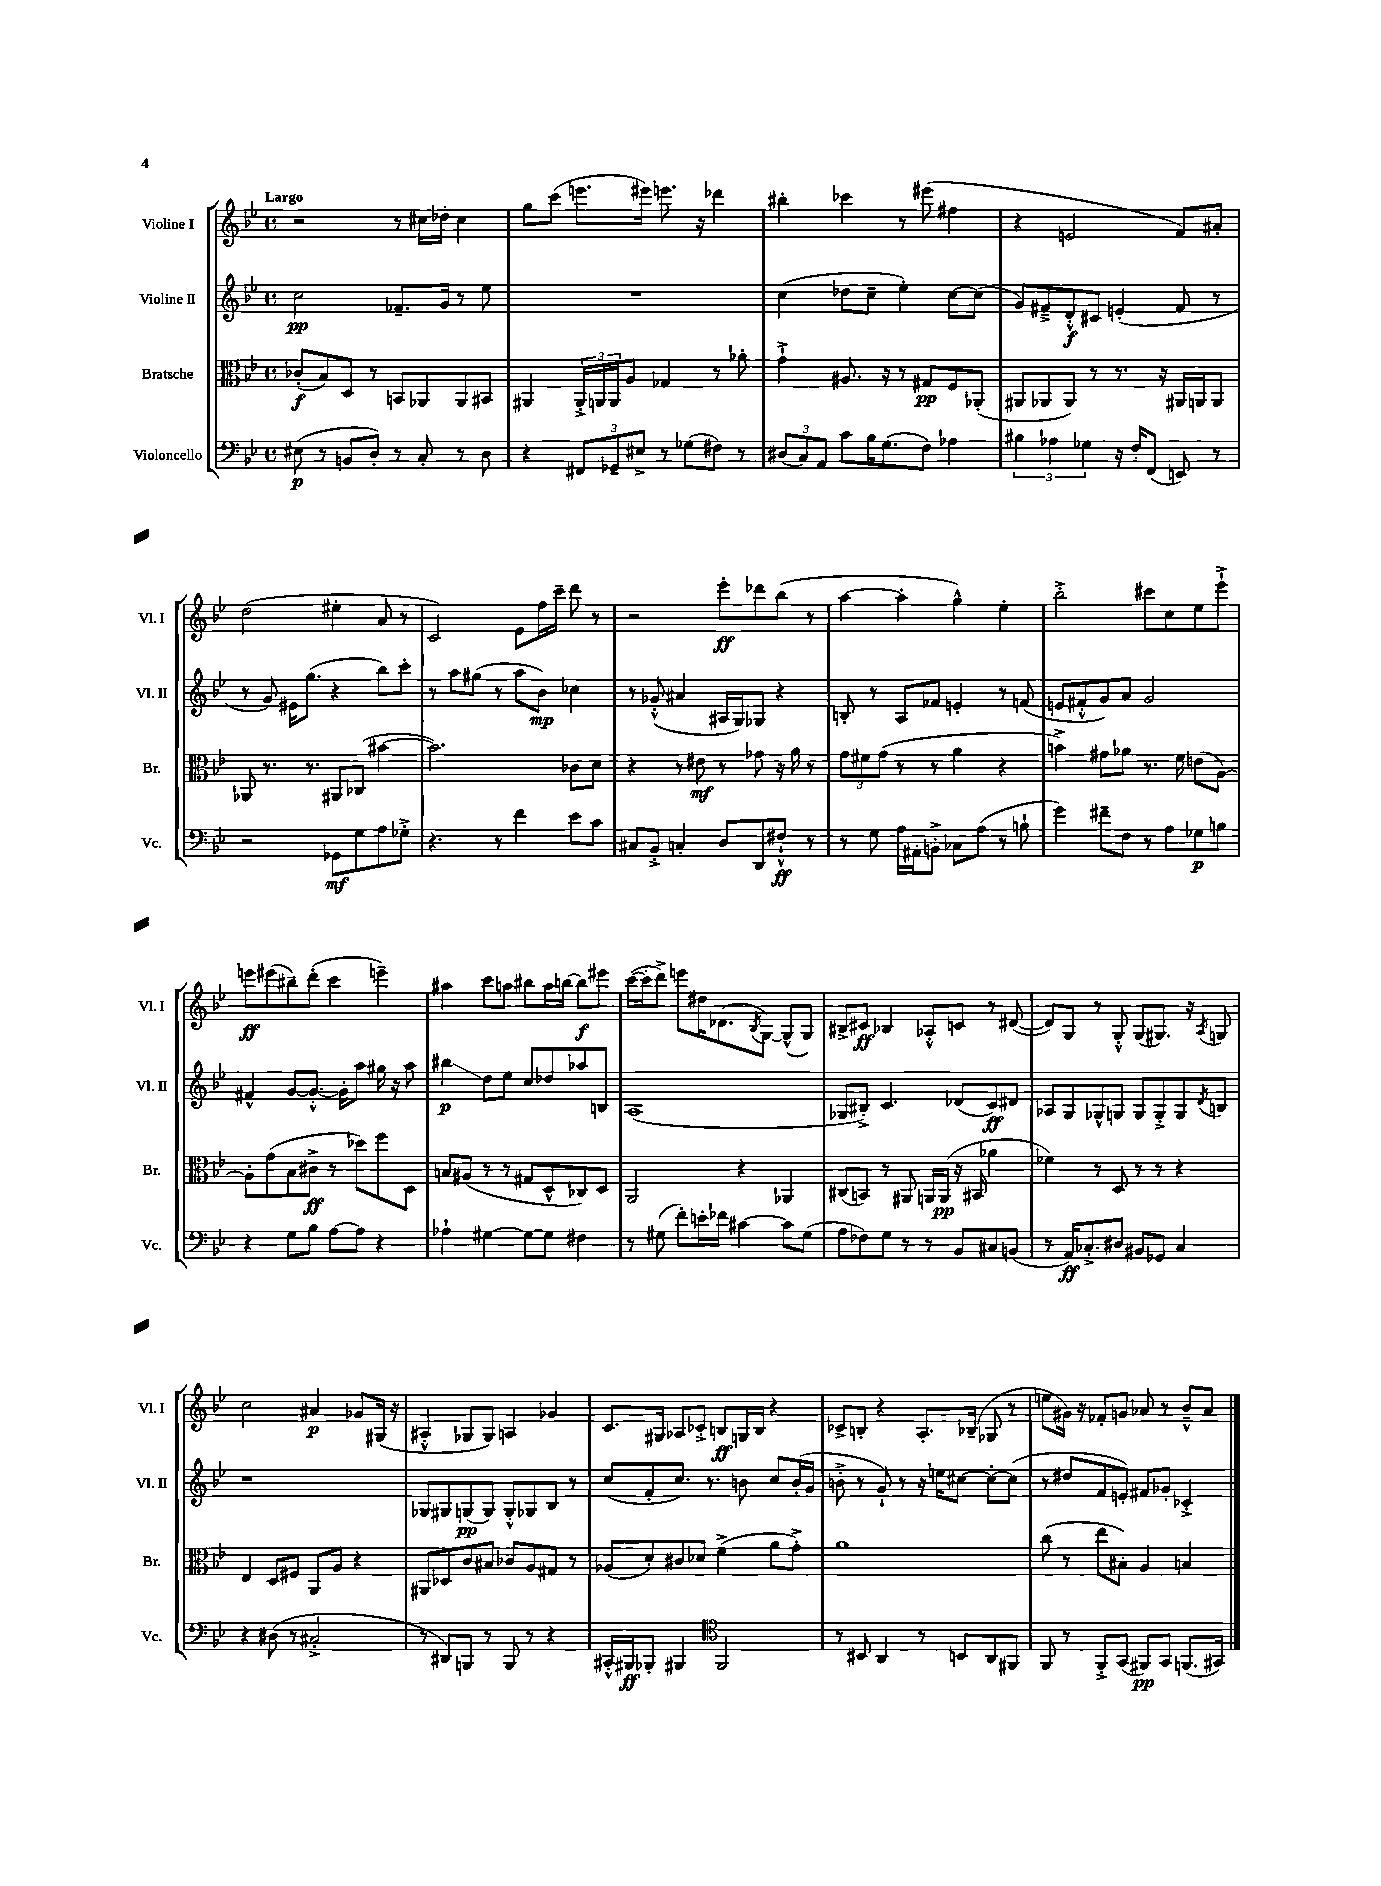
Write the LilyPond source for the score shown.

<<
\new StaffGroup <<
\new Staff = "s0" \with { instrumentName = "Violine I" shortInstrumentName = "Vl. I" } {
    \clef treble \key bes \major \defaultTimeSignature \time 4/4 \tempo "Largo"
    r2 r8 cis''16 des''16-. cis''4 |
    g''8 c'''8( e'''8. eis'''16) e'''8. r16 des'''4 |
    bis''4-. ces'''4 r8 eis'''8( fis''4 |
    r4 e'2 f'8) ais'8-. |
    d''2( eis''4-. a'8 r8 |
    c'2) ees'8 f''16 c'''16-- d'''8 r8 |
    r2 ees'''8-.\ff des'''8 bes''8( r8 |
    a''4~ a''4-. g''4-^) ees''4-. |
    bes''2-.-> cis'''8 c''8 ees''8 ees'''8-!-> |
    e'''8\ff eis'''8( bis''8--) d'''8-.( c'''4 e'''4--) |
    ais''4 c'''8 a''8 bis''8 a''16 b''16~ b''8\f eis'''8 |
    c'''16~( c'''16-. d'''8->) e'''8 dis''16 des'8.( \acciaccatura { bes8 } g8~) g8-^( g8) |
    bis8-> cis'8\ff bes4 aes8-.-^ c'8 r8 dis'8~( |
    dis'8) g8 r8 g8-.-^ g8( gis8.) r16 \acciaccatura { a8 } g8 |
    c''2 ais'4\p ges'8 gis16( r16 |
    ais4-.-^ ges8 ges8) a4 ges'4 |
    c'8. gis16 aes8 ces'8-.-> b8\ff g16 b16 r4 |
    ces'8-> b8-. r4 a8.-. bes16--( ges8 r8 |
    e''8 gis'16) r16 fes'8-. g'8 aes'8 r8 bes'8---^ aes'8 \bar "|." |
}
\new Staff = "s1" \with { instrumentName = "Violine II" shortInstrumentName = "Vl. II" } {
    \clef treble \key bes \major \defaultTimeSignature \time 4/4
    c''2\pp fes'8.-- g'16 r8 ees''8 |
    R1 |
    c''4( des''8 c''8-- ees''4-.) c''8~ c''8( |
    g'8) fis'8---> d'8-.-^\f cis'8 e'4-.( fis'8 r8 |
    r8 g'8) eis'16 g''8.( r4 bes''8) c'''8-. |
    r8 a''8 gis''8( r8 a''8 bes'8\mp) ces''4 |
    r8 ges'8-.-^( ais'4 ais16 g16) ges8 r4 |
    b8-. r8 a8 fes'8 e'4-. r8 f'8( |
    e'8 fis'8-.-^ g'8) a'8 g'2 |
    fis'4-^ g'8~ g'8.~-.-^ g'16-. a''8 gis''16 r16 a''8 |
    bis''4\glissando\p d''8 ees''8 c''8 des''8 aes''8 b8 |
    a1( |
    ges8 bis8-.->) c'4. des'8( c'8\ff) dis'8 |
    aes8 g8 ges8-^ g8 g8 g8-.-> g8 \acciaccatura { d'8 } b8 |
    r1 |
    ges8 gis8 g8\pp( g8) g8-.-^ ges8 bes8 r8 |
    c''8( f'8-. c''8.) r8. b'8 c''8 b'16-.( g'16 |
    b'8-.-> r8 g'8-!) r8 r16 e''16 cis''8~ cis''8~-. cis''8( |
    r8 dis''8 f'8 e'8-.) fis'8 ges'8-. ces'4-.-> \bar "|." |
}
\new Staff = "s2" \with { instrumentName = "Bratsche" shortInstrumentName = "Br." } {
    \clef alto \key bes \major \defaultTimeSignature \time 4/4
    ces'8-.\f( bes8) d8 r8 b,8 aes,8 aes,8 bis,8 |
    ais,4 \tuplet 3/2 { ais,16-.-> a,16 a,16 } a8 ges4 r8 aes'8-. |
    g'4-!-> ais8. r16 r8 gis8\pp f8 aes,8-.( |
    ais,8 aes,8 aes,8) r8 r8. r16 ais,16 a,16 a,8 |
    aes,8 r8. r8. ais,8 ces8( bis'4~ |
    bis'2.) ces'8 d'8 |
    r4 r8 eis'8\mf r8 ges'8 r16 a'16 r8 |
    \tuplet 3/2 { g'8 fis'8 g'8( } r8 r8 a'4 r4 |
    b'4->) gis'8 aes'8 r8. f'16 e'8( a8~) |
    a8-. g'8( bes8 cis'8->\ff r8 des''8) f''8 d8 |
    b8 ais8( r8 r8 gis8 d8-^ ces8) d8 |
    a,2 r4 aes,4 |
    cis8( b,8) r8 ais,8 a,16 a,16\pp( r16 bis,16 aes'4 |
    fes'4) r8 d8 r8 r8 r4 |
    ees4 d8 fis8 a,8 a8 r4 |
    ais,8 des8 c'8 bis8 ces'8 a8 gis8 r8 |
    aes8( d'8-.) cis'8 des'8 f'4->( a'8 g'8-.->) |
    a'1 |
    c''8( r8 ees''8 bis8-.) a4 b4 \bar "|." |
}
\new Staff = "s3" \with { instrumentName = "Violoncello" shortInstrumentName = "Vc." } {
    \clef bass \key bes \major \defaultTimeSignature \time 4/4
    eis8\p( r8 b,8 d8-.) r8 c8-. r8 d8 |
    r4 \tuplet 3/2 { fis,8 ges,8-- eis8-> } r8 ges8( fis8) r8 |
    \tuplet 3/2 { dis8( c8) a,8 } c'8 bes16 g8.( f8) aes4 |
    \tuplet 3/2 { bis4 aes4 ges4 } r16 f16-. f,8( e,8) r8 |
    r2 ges,8\mf g8 a8 ges8-.-> |
    r4. r8 f'4 ees'8 c'8 |
    cis8 bes,8-.-> c4-. d8 d,8 fis8-!-^\ff r8 |
    r8 g8 a16 ais,16-. b,8-.-> ces8 a8( r8 b8-! |
    g'4) fis'8-- f8 r8 a8 ges8\p b8 |
    r4 g8 bes8 a8~ a8 r4 |
    aes4-! gis4~ gis8~ gis8 fis4 |
    r8 gis8( f'8-.) e'16-. fes'16 cis'4~ cis'8 gis8( |
    a8 fes8) g8 r8 r8 bes,8 cis8 b,8( |
    r8 a,16\ff) ces8.-.-> dis8 bis,8 ges,8 ces4 |
    r4 dis8( r8 cis2-.-> |
    r8 dis,8) b,,8 r8 b,,8 r8 r4 |
    cis,16-.-^ bis,,16\ff bes,,8-. bis,,4 \clef tenor f,2 |
    r8 bis,8 a,4 r8 b,8 a,8 fis,8 |
    f,8 r8 f,8-.-> g,8( fis,8\pp) g,8 f,8.( gis,16) \bar "|." |
}
>>
>>
\layout { \context { \Score \remove "Bar_number_engraver" } }
